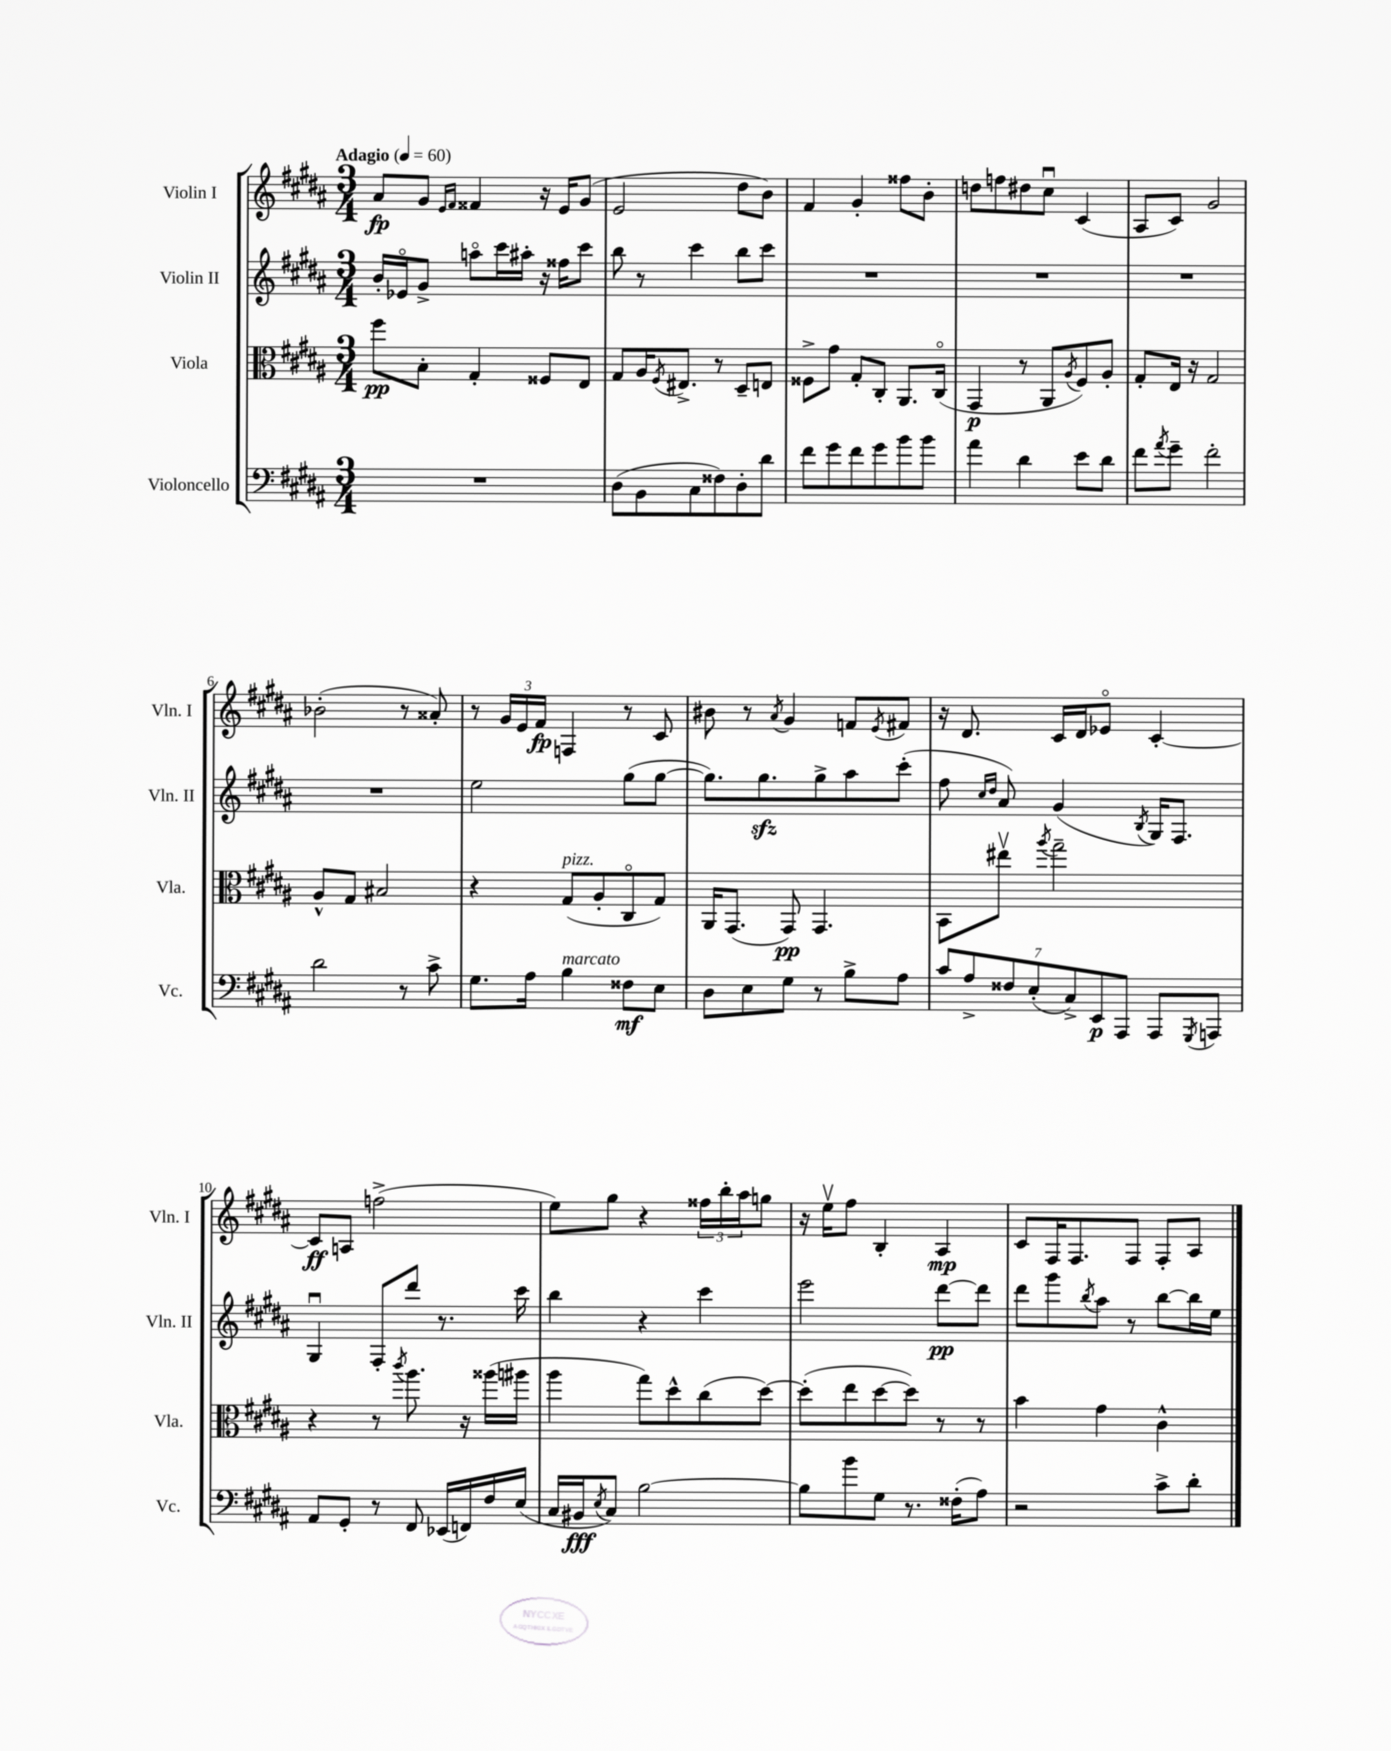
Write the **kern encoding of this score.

**kern	**kern	**kern	**kern
*staff4	*staff3	*staff2	*staff1
*clefF4	*clefC3	*clefG2	*clefG2
*k[f#c#g#d#a#]	*k[f#c#g#d#a#]	*k[f#c#g#d#a#]	*k[f#c#g#d#a#]
*M3/4	*M3/4	*M3/4	*M3/4
*MM60	*MM60	*MM60	*MM60
2.r	8ff#\L	16b'/LL	8a#/L
.	.	16e-o/J	.
.	8B'\J	8g#^/J	8g#/J
.	.	.	16qqe/LL
.	.	.	16qqf#/JJ
.	4G#'/	8aao\L	4f##/
.	.	16ccc#\L	.
.	.	16aa#'\JJ	.
.	8F##/L	16r	16r
.	.	16ff##\LK	16e/LK
.	8E/J	8ccc#\J	(8g#/J
=	=	=	=
(8D#\L	8G#/L	8bb\	2e/
8BB\	16A#/K	8r	.
.	8qF#/	.	.
.	8.E#^/J	.	.
8C#\	.	4ccc#\	.
8F##\)	8r	.	.
8D#'\	8D#~/L	8bb\L	8dd#\L
8d#\J	8E/J	8ccc#\J	8b\J)
=	=	=	=
8f#\L	8F##^\L	2.r	4f#/
8g#\	8g#\J	.	.
8f#\	8G#'/L	.	4g#'/
8g#\	8C#'/J	.	.
8b\	8.AA#/L	.	8ff##\L
8b\J	.	.	8b'\J
.	(16C#o/Jk	.	.
=	=	=	=
4a#\	4GG#/	2.r	8dd\L
.	.	.	8ff\
4d#\	8r	.	8dd#\
.	8AA#/L	.	8cc#u\J
.	8qA#/	.	.
8e\L	8F#/)	.	(4c#/
8d#\J	8A#'/J	.	.
=	=	=	=
8f#\L	8G#'/L	2.r	8A#/L
8qa#/	.	.	.
8g#~\J	16E/Jk	.	8c#/J)
.	16r	.	.
2f#'\	2G#/	.	2g#/
=	=	=	=
2d#\	8A#^^/L	2.r	(2b-'\
.	8G#/J	.	.
.	2B#/	.	.
8r	.	.	8r
8c#^\	.	.	8a##'/)
=	=	=	=
8.G#\L	4r	2ee\	8r
.	.	.	24g#/LL
.	.	.	24e/
16A#\Jk	.	.	.
.	.	.	24f#/JJ
4B\	(8G#/L	.	4F/
.	8A#'/	.	.
8F##\L	8C#o/	(8gg#\L	8r
8E\J	8G#/J)	[8gg#\J	8c#/
=	=	=	=
8D#\L	16AA#/LK	8.gg#\]L)	8b#\
.	(8.GG#/J	.	.
8E\	.	.	8r
.	.	8.gg#\	.
.	.	.	8qa#/
8G#\J	8GG#/)	.	4g#/
8r	4.GG#/	8gg#^\	.
8B^\L	.	8aa#\	8f/L
.	.	.	8qe/
8A#\J	.	(8ccc#'\J	8f#/J
=	=	=	=
14c#/L	8BB\L	8ff#\	16r
.	.	.	8.d#/
14A#^/	.	.	.
.	.	16qqcc#/LL	.
.	.	16qqdd#/JJ	.
.	8ee#v\J	8a#/)	.
14F##/	.	.	.
(14E'/	.	.	.
.	8qaa#/	.	.
.	2gg#~\	(4g#/	16c#/LL
14C#^/)	.	.	.
.	.	.	16d#/J
14EE/	.	.	.
.	.	.	8e-o/J
14AAA#/J	.	.	.
.	.	8qB/	.
8AAA#/L	.	16G#/LK)	[4c#'/
.	.	8.F#/J	.
8qGGG#/	.	.	.
8AAA/J	.	.	.
=	=	=	=
8AA#/L	4r	4G#u/	8c#/]L
8GG#'/J	.	.	8A/J
8r	8r	8F#'/L	(2ff^\
.	8qccc#/	.	.
8FF#/	8.aa#\	8ddd#/J	.
(16EE-/LL	.	8.r	.
16FF/)	16r	.	.
16F#/	(16aa##\LL	.	.
(16E/JJ	16aa#\JJ	16ccc#\	.
=	=	=	=
16C#/LL	4aa#\	4bb\	8ee\L)
16BB#/J	.	.	.
8qE/	.	.	.
8C#/J)	.	.	8gg#\J
[2B\	8gg#\L)	4r	4r
.	8dd#^^\	.	.
.	(8cc#\	4ccc#\	24ff##\LL
.	.	.	24bb'\
.	.	.	24aa#\J
.	[8dd#\J)	.	8gg\J
=	=	=	=
8B\]L	(8dd#'\]L	2eee\	16r
.	.	.	16eev\LK
8b\	8ee\	.	8ff#\J
8G#\J	[8dd#\	.	4B'/
8.r	8dd#\]J)	.	.
.	8r	[8ddd#\L	4A#/
(16F##'\LK	.	.	.
8A#\J)	8r	8ddd#\]J	.
=	=	=	=
2r	4b\	8ddd#\L	8c#/L
.	.	8ggg#\	16F#/K
.	.	.	8.F#/
.	.	8qbb/	.
.	4g#\	8aa#\J	.
.	.	8r	8F#/J
8c#^\L	4c#^^\	[8bb\L	8F#'/L
8d#'\J	.	16bb\]L	8A#/J
.	.	16ee\JJ	.
==	==	==	==
*-	*-	*-	*-
